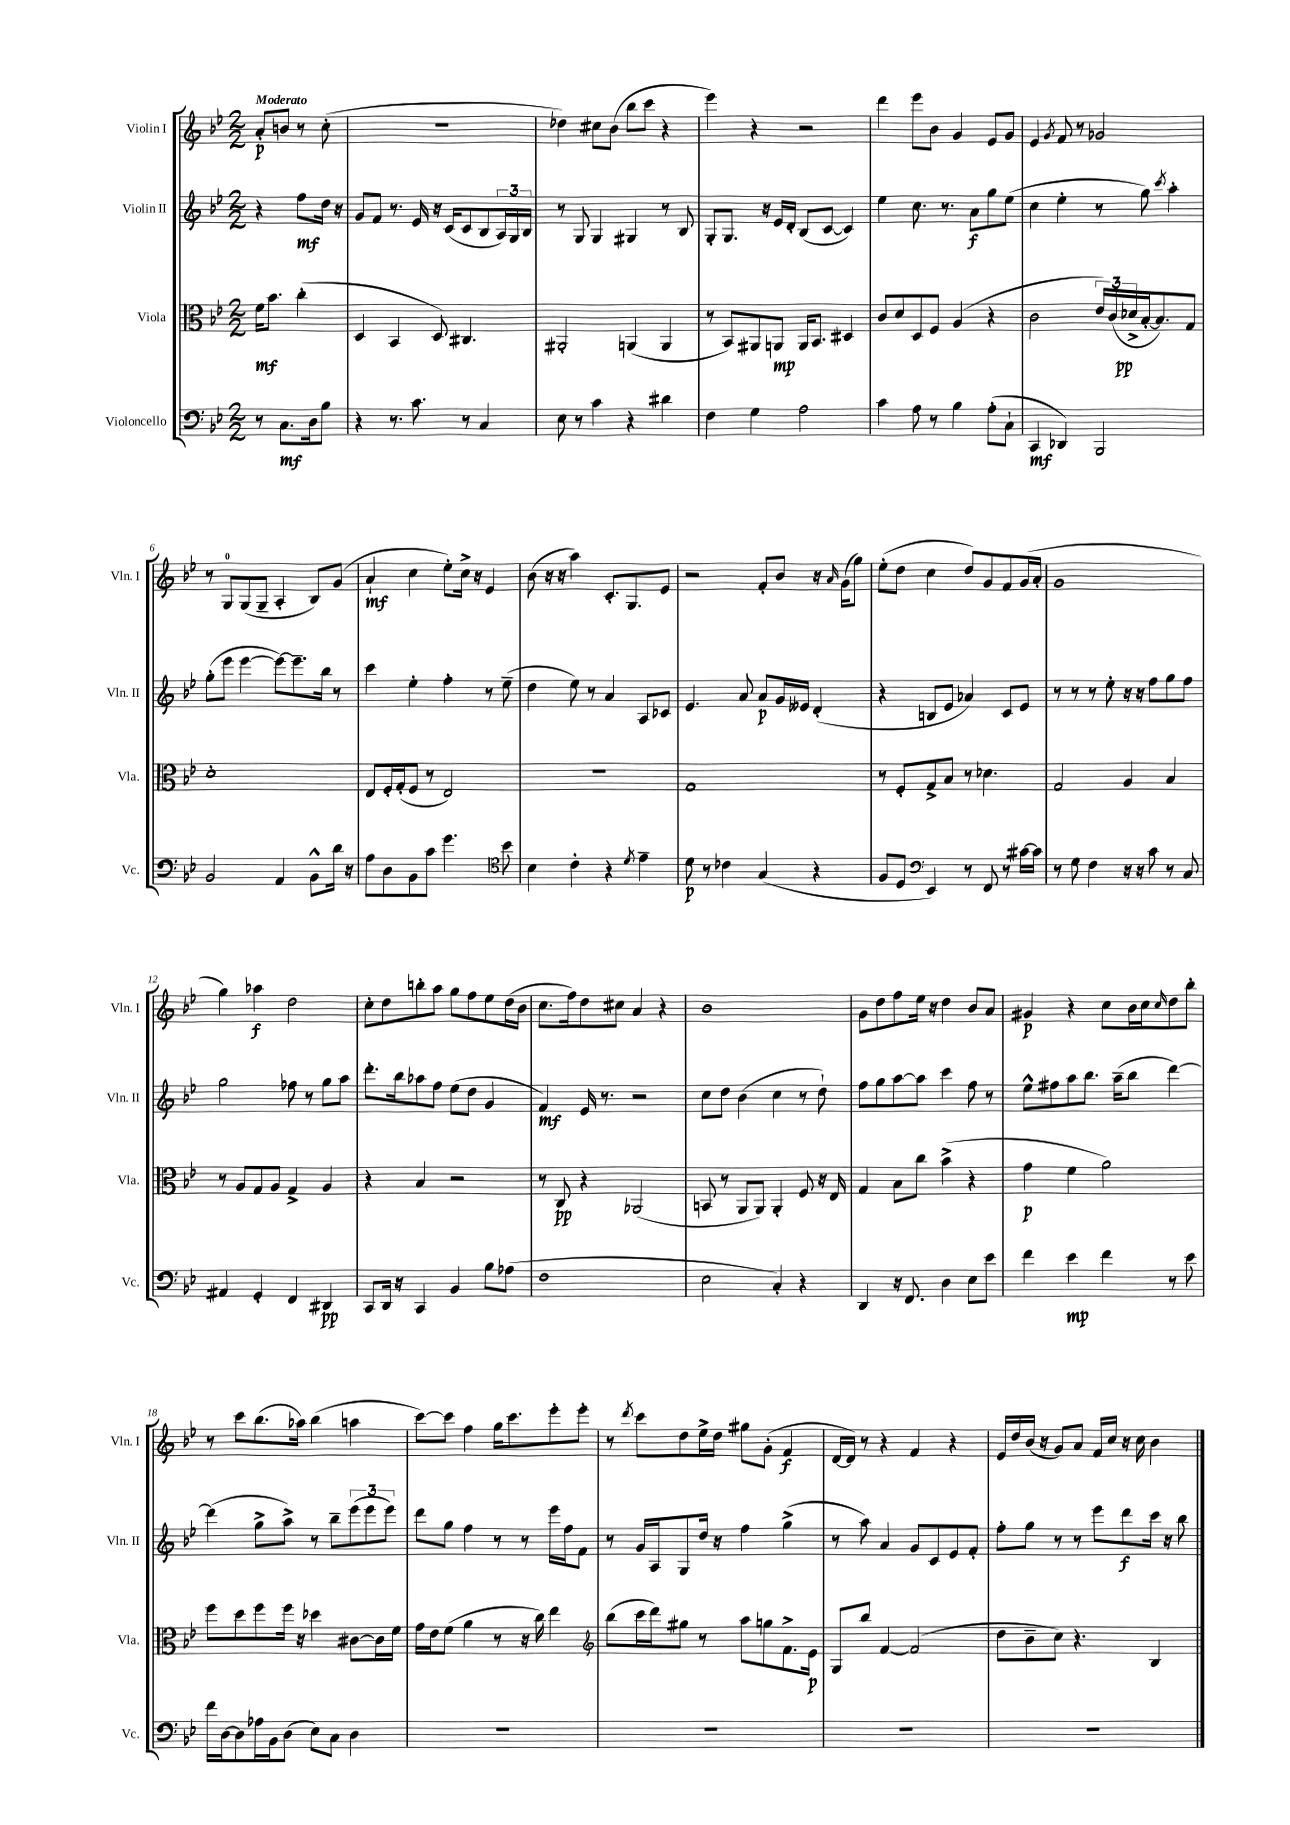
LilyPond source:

<<
\new StaffGroup <<
\new Staff = "s0" \with { instrumentName = "Violin I" shortInstrumentName = "Vln. I" } {
    \clef treble \key bes \major \numericTimeSignature \time 2/2 \partial 2 \tempo "Moderato"
    a'8-.\p b'8 r8 c''8-.( |
    r1 |
    des''4) cis''8 bes'8( bes''8 c'''8 r4 |
    ees'''4) r4 r2 |
    d'''4 ees'''8 bes'8 g'4 ees'8 g'8 |
    ees'4 \acciaccatura { g'8 } f'8 r8 ges'2 |
    r8 g8-0 g8( g8-- a4-. bes8) g'8( |
    a'4-!\mf c''4 ees''8-.) c''16-> r16 ees'4 |
    bes'8( r16 r16 a''4) c'8.-. g8. ees'8 |
    r2 f'8-. bes'8 r16 \grace { a'16 } g'16( g''8) |
    ees''8-.( d''8 c''4 d''8) g'8 f'8 g'16( a'16-. |
    g'1 |
    g''4) aes''4\f d''2 |
    c''8-. d''8 b''8-. a''8 g''8 f''8 ees''8 d''16( bes'16 |
    c''8. f''16) d''8 cis''8 a'4 r4 |
    bes'1 |
    g'8 d''8 f''8 ees''16 r16 d''4 bes'8 a'8 |
    gis'4\p r4 c''8 bes'16 c''16 \grace { c''16 } d''8 bes''8-. |
    r8 c'''8 bes''8.( aes''16) bes''4( a''4 |
    c'''8~) c'''8 f''4 g''16 c'''8. ees'''8-. ees'''8-. |
    r8 \acciaccatura { d'''8 } c'''8 d''8 ees''16-> d''16 gis''8 g'8-.( f'4\f |
    d'16~ d'16) r8 r4 f'4 r4 |
    ees'16 d''16 bes'16( r16 g'8) a'8 f'16 c''16 r16 c''16 bes'4 \bar "|." |
}
\new Staff = "s1" \with { instrumentName = "Violin II" shortInstrumentName = "Vln. II" } {
    \clef treble \key bes \major \numericTimeSignature \time 2/2 \partial 2
    r4 f''8\mf d''16 r16 |
    g'8 f'8 r8. ees'16 r16 c'16( c'8 bes8 \tuplet 3/2 { a16) g16 bes16 } |
    r8 g8 g4 gis4 r8 bes8 |
    g8-. g8. r16 ees'16 d'16-. bes8( c'8~ c'4) |
    ees''4 c''8. r8. a'8\f g''8 ees''8( |
    c''4 ees''4-. r8 g''8) \acciaccatura { c'''8 } a''4-. |
    g''8-.( ees'''8 ees'''4~ ees'''8~) ees'''8.-- bes''16 r8 |
    c'''4 ees''4-. f''4-. r8 ees''8--( |
    d''4 ees''8) r8 a'4 a8 ces'8 |
    ees'4. a'8 a'8\p g'16 eeses'16 d'4-.( |
    r4 b8 ees'8 aes'4) c'8 ees'8 |
    r8 r8 r8 ees''8-. r16 r16 f''8 g''8 f''8 |
    g''2 fes''8 r8 g''8 a''8 |
    d'''8.-. bes''16 aes''8 f''8 ees''8( d''8 g'4 |
    f'4\mf) ees'16 r8. r2 |
    c''8 d''8 bes'4( c''4 r8 d''8-!) |
    f''8 g''8 a''8~ a''8 c'''4 f''8 r8 |
    ees''8-^ fis''8 a''8 bes''8. a''16--( bes''8 d'''4~) |
    d'''4( g''8-> a''8->) r8 bes''8-- \tuplet 3/2 { ees'''8( ees'''8 ees'''8) } |
    d'''8 g''8 f''4 r8 r8 ees'''16 f''16 f'8 |
    r8 g'16 a16 g8 d''16 r16 f''4 g''4->( |
    r8 a''8) a'4 g'8 c'8 ees'8 f'8-. |
    f''8-. g''8 r8 r8 ees'''8 d'''8\f c'''16 r16 bes''8 \bar "|." |
}
\new Staff = "s2" \with { instrumentName = "Viola" shortInstrumentName = "Vla." } {
    \clef alto \key bes \major \numericTimeSignature \time 2/2 \partial 2
    f'16\mf bes'8. c''4-.( |
    d4 bes,4 d8) cis4. |
    ais,2-. a,4( a,4 |
    r8 bes,8) ais,8 a,8\mp a,16 bes,8. dis4 |
    c'8 d'8 d8 f8 a4( r4 |
    c'2 \tuplet 3/2 { ees'16) c'16( des'16->\pp } bes16~-. bes8.) g8 |
    d'1-. |
    ees8 f16-. g16-.( f8 r8 ees2) |
    r1 |
    g1 |
    r8 f8-. g8-> bes8 r8 des'4. |
    g2 a4 bes4 |
    r8 a8 g8 a8 g4-> a4 |
    r4 bes4 r2 |
    r8 c8\pp r4 aes,2( |
    b,8 r8 a,8 a,8) a,4-. f8 r16 ees16 |
    g4 bes8 c''8 bes'4->( r4 |
    g'4\p f'4 a'2) |
    f''8 d''8 f''8 f''16 r16 des''4 cis'8~ cis'16 f'16 |
    g'16 ees'16 f'8( a'4 r8 r16 c''16) ees''4 |
    \clef treble bes''8( c'''16 d'''16) gis''8 r8 a''8 g''8 f'8.-> ees'16\p |
    g8 bes''8 f'4~ f'2( |
    d''8 bes'8-- c''8) r4. bes4 \bar "|." |
}
\new Staff = "s3" \with { instrumentName = "Violoncello" shortInstrumentName = "Vc." } {
    \clef bass \key bes \major \numericTimeSignature \time 2/2 \partial 2
    r8 c8.\mf d16 bes8 |
    r4 r8. c'8. r8 c4 |
    ees8 r8 c'4 r4 dis'4 |
    f4 g4 a2 |
    c'4 a8 r8 bes4 a8-.( c8-! |
    c,4\mf des,4) bes,,2 |
    bes,2 a,4 bes,8-^ d'16 r16 |
    a8 d8 bes,8 c'8 g'4. \clef tenor bes'8 |
    bes4 c'4-. r4 \acciaccatura { d'8 } ees'4-- |
    d'8\p r8 ces'4 g4( r4 |
    f8 d8 \clef bass ees,4) r8 f,8 r8 cis'16~ cis'16 |
    r8 g8 f4 r16 r16 c'8 r8 c8 |
    ais,4 g,4-. f,4 dis,4\pp |
    c,8 d,16 r16 c,4 bes,4 bes8 aes8( |
    f1 |
    ees2 c4-.) r4 |
    d,4 r16 f,8. d4 ees8 ees'8 |
    f'4 ees'4\mp f'4 r8 ees'8 |
    f'16 d16~ d8 aes16 bes,16 d8( ees8) c8 d4 |
    R1 |
    R1 |
    R1 |
    R1 \bar "|." |
}
>>
>>
